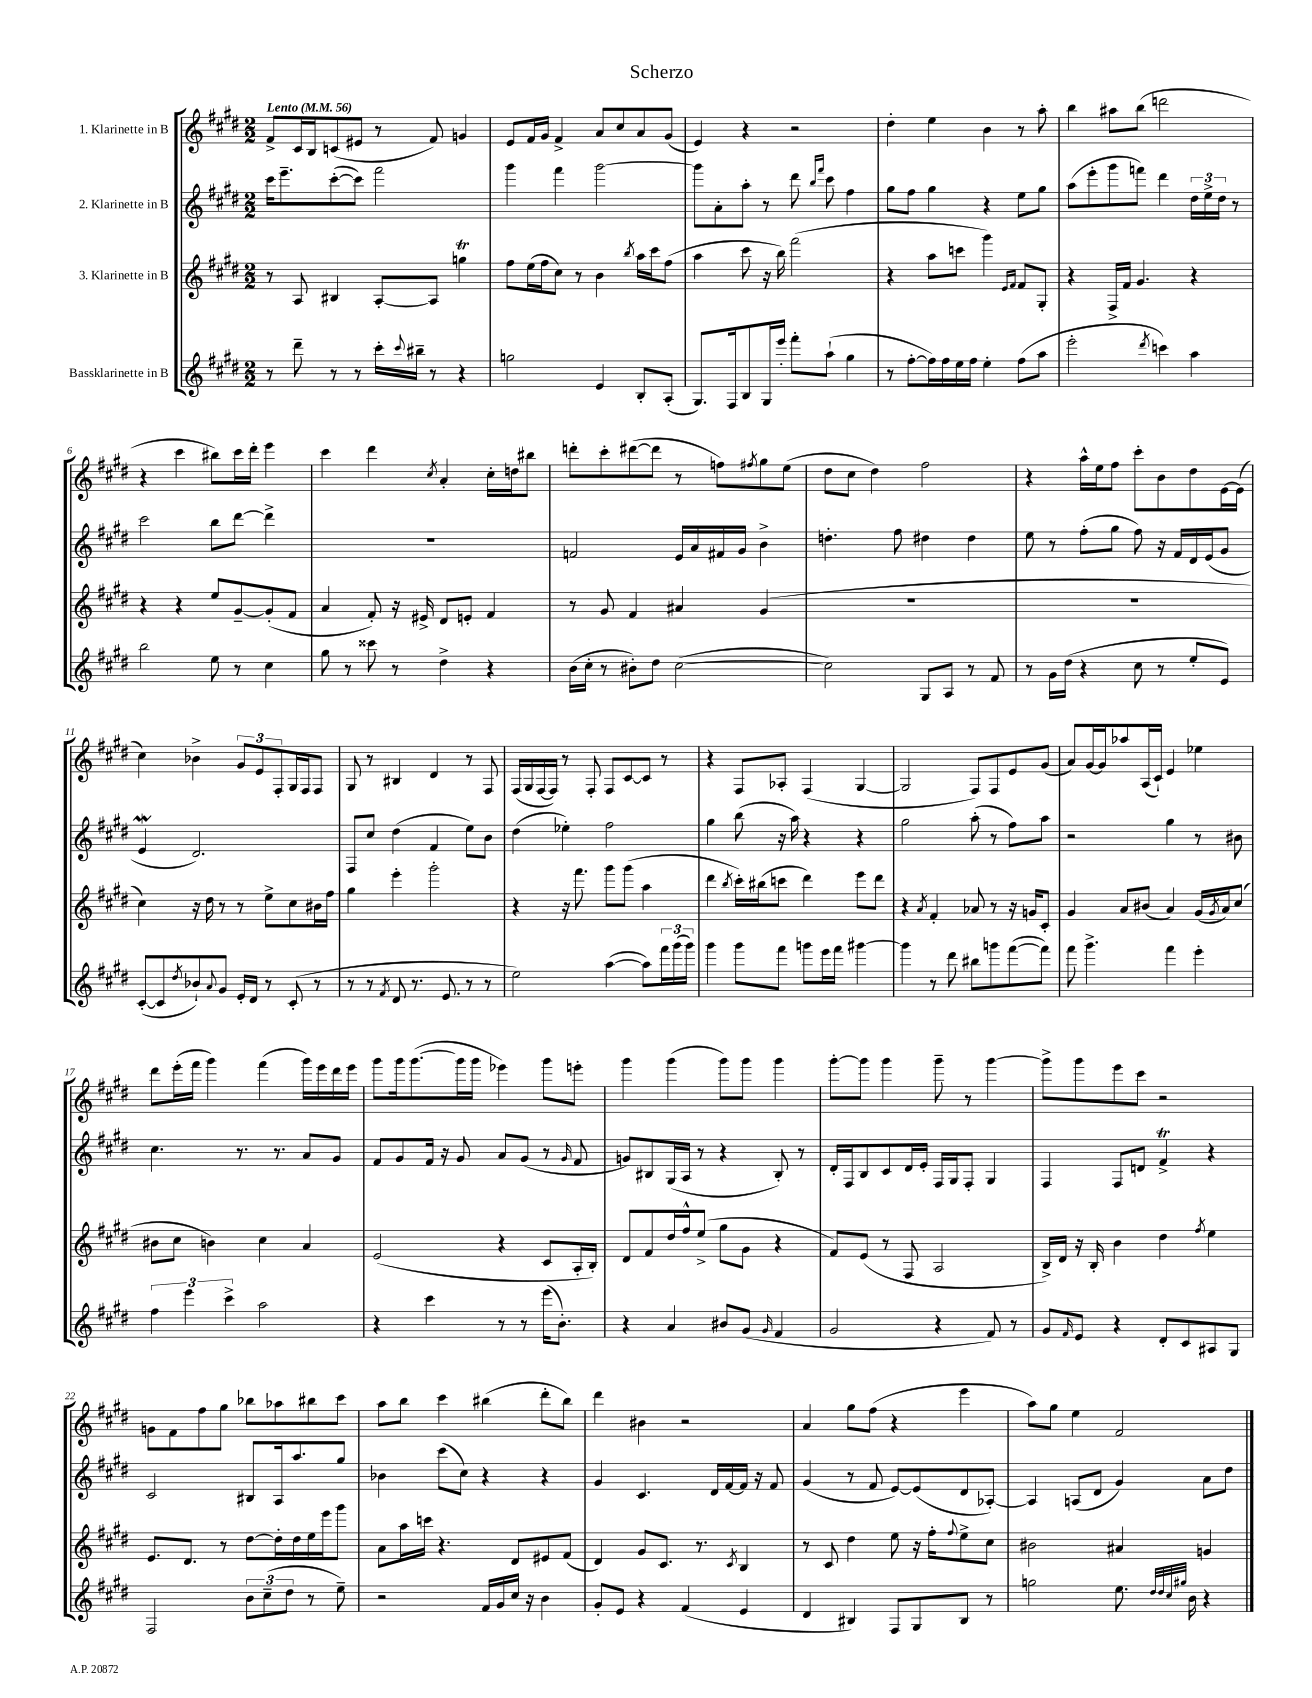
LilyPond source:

\header { title = "Scherzo" }
<<
\new StaffGroup <<
\new Staff = "s0" \with { instrumentName = "1. Klarinette in B" } {
    \clef treble \key e \major \numericTimeSignature \time 2/2 \tempo "Lento" 4 = 56
    fis'8-> cis'16 b16 c'8( eis'8 r8 fis'8) g'4 |
    e'8 fis'16 gis'16 fis'4-> a'8 cis''8 a'8 gis'8( |
    e'4) r4 r2 |
    dis''4-. e''4 b'4 r8 a''8-. |
    b''4 ais''8 b''8( d'''2 |
    r4 cis'''4 bis''8) cis'''16 dis'''16-. e'''4 |
    cis'''4 dis'''4 \acciaccatura { cis''8 } a'4-. cis''16-. d''16 bis''8 |
    d'''8-. cis'''8-. dis'''8~( dis'''8 r8 f''8) \acciaccatura { fis''8 } gis''8 e''8( |
    dis''8 cis''8 dis''4) fis''2 |
    r4 a''16-^ e''16 fis''8 cis'''8-. b'8 dis''8 e'16~ e'16( |
    cis''4) bes'4-> \tuplet 3/2 { gis'8 e'8 fis8-. } gis16 fis16 fis8 |
    gis8 r8 bis4 dis'4 r8 fis8 |
    fis16( gis16 fis16~ fis16) r8 fis8-. fis8 cis'8~ cis'8 r8 |
    r4 fis8 aes8-. fis4( gis4~ |
    gis2 fis8) fis8 e'8 gis'8( |
    a'8) gis'16~ gis'16 aes''8 a16( cis'16-!) e'4 ees''4 |
    dis'''8 e'''16-.( fis'''16 gis'''4) fis'''4( gis'''16) e'''16 dis'''16 e'''16 |
    gis'''8 gis'''16 gis'''8.~( gis'''16 gis'''16 ees'''4) gis'''8 e'''8-. |
    gis'''4 gis'''4( gis'''8) gis'''8 gis'''4 |
    gis'''8~-. gis'''8 gis'''4 gis'''8-- r8 gis'''4~ |
    gis'''8-> gis'''8 e'''8 cis'''8 r2 |
    g'8 fis'8 fis''8 gis''8 bes''8 aes''8 bis''8 cis'''8 |
    a''8 b''8 cis'''4 bis''4( dis'''8-. bis''8) |
    dis'''4 bis'4 r2 |
    a'4 gis''8 fis''8( r4 e'''4 |
    a''8) gis''8 e''4 fis'2 \bar "|." |
}
\new Staff = "s1" \with { instrumentName = "2. Klarinette in B" } {
    \clef treble \key e \major \numericTimeSignature \time 2/2
    cis'''16 e'''8.-- cis'''8~-.( cis'''8) fis'''2 |
    gis'''4 fis'''4 gis'''2~ |
    gis'''8 a'8-. a''8-. r8 dis'''8 \grace { b''16 fis'''16 } cis'''8 fis''4 |
    gis''8 fis''8 gis''4 r4 e''8 gis''8 |
    a''8( e'''8-. gis'''8 f'''8) dis'''4 \tuplet 3/2 { dis''16 e''16-> dis''16 } r8 |
    cis'''2 b''8 dis'''8~ dis'''4-> |
    R1 |
    f'2 e'16 a'16 fis'16 gis'16 b'4-> |
    d''4.-. fis''8 dis''4 dis''4 |
    e''8 r8 fis''8-.( gis''8 fis''8) r16 fis'16 dis'16 e'16( gis'8 |
    e'4\mordent dis'2.) |
    fis8 cis''8 dis''4( fis'4 e''8) b'8 |
    dis''4( ees''4-.) fis''2 |
    gis''4 b''8( r16 a''16) r4 r4 |
    gis''2 a''8-.( r8 fis''8) a''8 |
    r2 gis''4 r8 bis'8 |
    cis''4. r8. r8. a'8 gis'8 |
    fis'8 gis'8 fis'16 r16 gis'8 a'8 gis'8( r8 \grace { gis'16 } fis'8 |
    g'8) bis8 gis16( a16 r8 r4 bis8-.) r8 |
    dis'16-. fis16 b8 cis'8 dis'16 e'16-. fis16 gis16 fis8-. gis4 |
    fis4 fis8 d'8 fis'4->\trill r4 |
    cis'2 bis8 a16 a''8. gis''8 |
    bes'4 cis'''8( cis''8) r4 r4 |
    gis'4 cis'4. dis'16 fis'16~ fis'16 r16 fis'8 |
    gis'4( r8 fis'8 e'8~) e'8( dis'8 aes8~-.) |
    aes4 a8( dis'8 gis'4) a'8 dis''8 \bar "|." |
}
\new Staff = "s2" \with { instrumentName = "3. Klarinette in B" } {
    \clef treble \key e \major \numericTimeSignature \time 2/2
    r8 a8 bis4 a8~-. a8 g''4\trill |
    fis''8 e''16( fis''16 cis''8) r8 b'4 \acciaccatura { b''8 } a''16 cis'''16 fis''8( |
    a''4 cis'''8 r16 b''16) fis'''2( |
    r4 a''8 c'''8 gis'''4) \grace { e'16 fis'16 } fis'8 gis8-. |
    r4 fis16-> fis'16 gis'4. r4 |
    r4 r4 e''8 gis'8~-- gis'8-.( fis'8 |
    a'4 fis'8-.) r16 eis'16-> dis'8 e'8-. fis'4 |
    r8 gis'8 fis'4 ais'4 gis'4( |
    R1 |
    R1 |
    cis''4) r16 dis''16 r8 r8 e''8-> cis''8 bis'16 fis''16 |
    gis''4 e'''4-. gis'''2-. |
    r4 r16 fis'''8. gis'''8 gis'''8( a''4 |
    dis'''4 \acciaccatura { b''8 } cis'''16-.) bis''16( c'''8 dis'''4) e'''8 dis'''8 |
    r4 \acciaccatura { a'8 } fis'4-. aes'8 r8 r16 g'16 cis'8-. |
    gis'4 a'8 bis'8( a'4) gis'16( \acciaccatura { gis'8 } a'16) cis''8( |
    bis'8 cis''8 b'4) cis''4 a'4 |
    e'2( r4 cis'8 a16-. b16-.) |
    dis'8 fis'8 dis''16 fis''16-^ e''8->( gis''8 gis'8 r4 |
    fis'8) e'8( r8 fis8 a2 |
    b16->) dis'16 r16 b16-. b'4 dis''4 \acciaccatura { fis''8 } e''4 |
    e'8. dis'8. r8 dis''8~ dis''16-. dis''16 e''16 e'''16 gis'''8 |
    a'8 a''16 c'''16 r4. dis'8 eis'8 fis'8( |
    dis'4) gis'8 cis'8. r8. \acciaccatura { cis'8 } b4 |
    r8 cis'8 dis''4 e''8 r16 fis''16-. \appoggiatura { fis''8 } e''8-> cis''8 |
    bis'2 ais'4 g'4 \bar "|." |
}
\new Staff = "s3" \with { instrumentName = "Bassklarinette in B" } {
    \clef treble \key e \major \numericTimeSignature \time 2/2
    r8 dis'''8-- r8 r8 cis'''16-. \appoggiatura { cis'''8 } bis''16-- r8 r4 |
    g''2 e'4 b8-. a8-.( |
    gis8.) fis16 b8 gis16 e'''16-. fis'''8-. a''8-!( gis''4 |
    r8 fis''8~-. fis''16) fis''16 e''16 fis''16 e''4-. fis''8( a''8 |
    e'''2-. \acciaccatura { dis'''8 } c'''4) a''4 |
    b''2 e''8 r8 cis''4 |
    gis''8 r8 cisis'''8 r8 dis''4-> r4 |
    b'16( cis''16-. r8 bis'8-.) dis''8 cis''2~( |
    cis''2) gis8 a8 r8 fis'8 |
    r8 gis'16 dis''16( r4 cis''8 r8 e''8-. e'8) |
    cis'8~-.( cis'8 \acciaccatura { dis''8 } bes'8-!) \appoggiatura { a'8 } gis'8 e'16-. dis'16 r8 cis'8-.( r8 |
    r8 r8 \acciaccatura { fis'8 } dis'8 r8. e'8. r8 r8 |
    e''2) a''4~( a''8) \tuplet 3/2 { fis'''16 gis'''16( gis'''16) } |
    gis'''4 gis'''8 fis'''8 g'''8 e'''16 fis'''16 gis'''4~ |
    gis'''4 r8 dis'''8 bis''8 g'''8 fis'''8~( fis'''8) |
    fis'''8 gis'''4.-> fis'''4 e'''4-. |
    \tuplet 3/2 { fis''4 e'''4 cis'''4-> } a''2 |
    r4 cis'''4 r8 r8 e'''16( b'8.-.) |
    r4 a'4 bis'8 gis'8( \grace { gis'16 } fis'4 |
    gis'2 r4 fis'8) r8 |
    gis'8 \grace { fis'16 } e'8 r4 dis'8-. cis'8 ais8 gis8 |
    fis2 \tuplet 3/2 { b'8 cis''8--( dis''8 } r8 e''8--) |
    r2 fis'16 gis'16 cis''16 r16 b'4 |
    gis'8-. e'8 r4 fis'4( e'4 |
    dis'4 bis4) fis8 gis8 bis8 r8 |
    g''2 e''8. \grace { dis''32 dis''32 cis''32 gis''32 } b'16 r4 \bar "|." |
}
>>
>>
